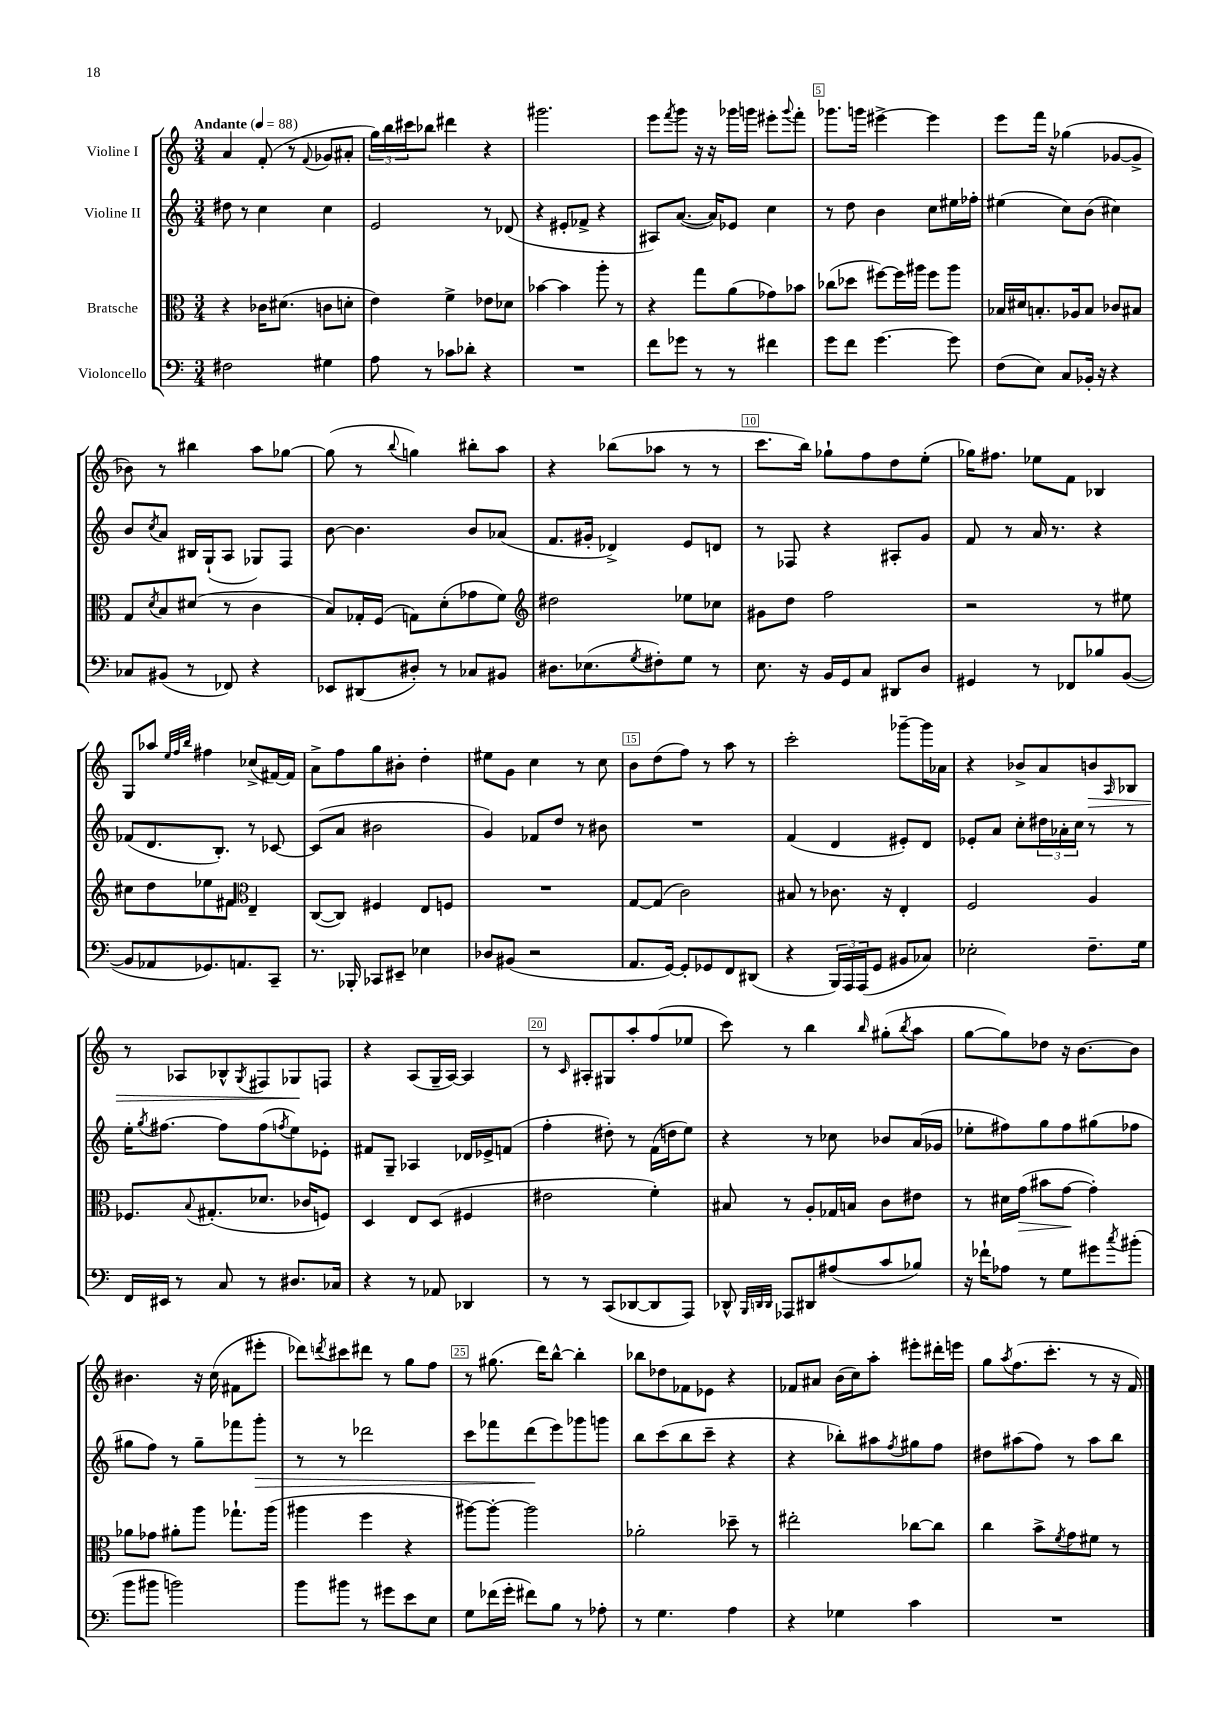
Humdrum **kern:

**kern	**kern	**dynam	**kern	**dynam	**kern	**dynam
*part4	*part3	*part3	*part2	*part2	*part1	*part1
*staff4	*staff3	*staff3	*staff2	*staff2	*staff1	*staff1
*I"Violoncello	*I"Bratsche	*	*I"Violine II	*	*I"Violine I	*
*clefF4	*clefC3	*	*clefG2	*	*clefG2	*
*k[]	*k[]	*	*k[]	*	*k[]	*
*M3/4	*M3/4	*	*M3/4	*	*M3/4	*
*MM88	*MM88	*	*MM88	*	*MM88	*
=1	=1	=1	=1	=1	=1	=1
!	!	!	!	!	!LO:TX:a:B:t=Andante	!
2F#X\	4r	.	8dd#X\	.	4a/	.
.	.	.	8r	.	.	.
.	16c-X\KL	.	4cc\	.	(8f'/	.
.	(8.d#X\J	.	.	.	.	.
.	.	.	.	.	8r	.
.	.	.	.	.	8qqf/	.
4G#X\	8cn\L	.	4cc\	.	8g-X/L	.
.	8dn'\J	.	.	.	8a#X'/J	.
=2	=2	=2	=2	=2	=2	=2
8A\	4e\)	.	2e/	.	24gg\LL)	.
.	.	.	.	.	24bb\	.
.	.	.	.	.	24ccc#X\J	.
8r	.	.	.	.	8bb-X\J	.
8c-X\L	4f^\	.	.	.	4ddd#X\	.
8d-X'\J	.	.	.	.	.	.
4r	8e-X\L	.	8r	.	4r	.
.	8d-X\J	.	(8d-X/	.	.	.
=3	=3	=3	=3	=3	=3	=3
2.r	[4b-X\	.	4r	.	2.ggg#X\	.
.	4b-\]	.	8e#X'/L	.	.	.
.	.	.	8f-X^/J	.	.	.
.	8aa'\	.	4r	.	.	.
.	8r	.	.	.	.	.
=4	=4	=4	=4	=4	=4	=4
8f\L	4r	.	8A#X/L)	.	8eee\L	.
.	.	.	.	.	8qfff/	.
8g-X\J	.	.	([8.a/J	.	8ggg\J	.
8r	8gg\L	.	.	.	16r	.
.	.	.	16a/KL])	.	16r	.
8r	(8a\	.	8e-X/J	.	16ggg-X\LL	.
.	.	.	.	.	16gggn\JJ	.
4f#X\	8g-X\)	.	4cc\	.	8eee#X'\L	.
.	.	.	.	.	8qqggg/	.
.	8b-X\J	.	.	.	8fff'\J	.
=5	=5	=5	=5	=5	=5	=5
8g\L	(8cc-X\L	.	8r	.	8.ggg-X\L	.
8f\J	8dd-X\J	.	8dd\	.	.	.
.	.	.	.	.	16gggn\Jk	.
[4.g\	[8ff#X\L)	.	4b\	.	[4eee#X^\	.
.	16ff#\L]	.	.	.	.	.
.	16aa#X\JJ	.	.	.	.	.
.	8ff#\L	.	8cc\L	.	4eee#\]	.
8g\]	8aa#\J	.	16ee#X\L	.	.	.
.	.	.	16ff-X'\JJ	.	.	.
=6	=6	=6	=6	=6	=6	=6
(8F\L	16B-X/LL	.	(4ee#X\	.	8eee\L	.
.	16d#X/J	.	.	.	.	.
8E\J)	8.Bn'/	.	.	.	16fff\Jk	.
.	.	.	.	.	16r	.
8C/L	.	.	8cc\L)	.	(4gg-X\	.
.	16A-X/k	.	.	.	.	.
16BB-X'/Jk	8B/J	.	(8b\J	.	.	.
16r	.	.	.	.	.	.
4r	8c-X/L	.	4cc#X\)	.	[8g-X/L	.
.	8B#X/J	.	.	.	8g-^/J]	.
!!LO:LB:g=z
=7	=7	=7	=7	=7	=7	=7
8C-X/L	8G/L	.	8b/L	.	8b-X\)	.
.	8qd/	.	8qcc/	.	.	.
(8BB#X/J	8B/	.	8a/J	.	8r	.
8r	(8d#X/J	.	16B#X/LL	.	4bb#X\	.
.	.	.	(16G`/J	.	.	.
8FF-X/)	8r	.	8A/J	.	.	.
4r	4c\	.	8G-X/L)	.	8aa\L	.
.	.	.	8F/J	.	[8gg-X\J	.
=8	=8	=8	=8	=8	=8	=8
8EE-X/L	8B/L)	.	[8b\	.	(8gg-\]	.
(8DD#X/	16G-X'/L	.	4.b\]	.	8r	.
.	(16F/JJ	.	.	.	.	.
.	.	.	.	.	8qqbb/	.
8D#X'/J)	8Gn\L)	.	.	.	4ggn\)	.
8r	(8d'\	.	.	.	.	.
8C-X/L	8g-X\	.	8b/L	.	8bb#X'\L	.
8BB#X/J	8f\J)	.	(8a-X/J	.	8aa\J	.
=9	=9	=9	=9	=9	=9	=9
*	*clefG2	*	*	*	*	*
8.D#X\L	2dd#X\	.	8.f/L	.	4r	.
(8.E-X\	.	.	16g#X'/Jk	.	.	.
.	.	.	4d-X^/)	.	(8bb-X\L	.
8qG/	.	.	.	.	.	.
8F#X'\)	.	.	.	.	8aa-X\J	.
8G\J	8ee-X\L	.	8e/L	.	8r	.
8r	8cc-X\J	.	8dn/J	.	8r	.
=10	=10	=10	=10	=10	=10	=10
8.E\	8g#X\L	.	8r	.	8.ccc\L	.
.	8dd\J	.	8F-X/	.	.	.
16r	.	.	.	.	16bb\Jk)	.
16BB/LL	2ff\	.	4r	.	8gg-X`\L	.
16GG/J	.	.	.	.	.	.
8C/J	.	.	.	.	8ff\	.
8DD#X/L	.	.	8A#X'/L	.	8dd\	.
8D/J	.	.	8g/J	.	(8ee'\J	.
=11	=11	=11	=11	=11	=11	=11
4GG#X/	2r	.	8f/	.	16gg-X\KL)	.
.	.	.	.	.	8.ff#X\J	.
.	.	.	8r	.	.	.
8r	.	.	16a/	.	8ee-X\L	.
.	.	.	8.r	.	.	.
8FF-X/L	.	.	.	.	8f\J	.
8B-X/	8r	.	4r	.	4B-X/	.
([8BB/J	8ee#X\	.	.	.	.	.
!!LO:LB:g=z
=12	=12	=12	=12	=12	=12	=12
8BB/L]	8cc#X\L	.	(8f-X/L	.	8G/L	.
8AA-X/	8dd\	.	8.d/	.	8aa-X/J	.
.	.	.	.	.	32qqee/LLL	.
.	.	.	.	.	32qqff/	.
.	.	.	.	.	32qqbb/JJJ	.
8.GG-X/)	8ee-X\	.	.	.	4ff#X\	.
.	.	.	8.B'/J)	.	.	.
.	8f#X\J	.	.	.	.	.
8.AAn/	.	.	.	.	.	.
*	*clefC3	*	*	*	*	*
.	4E~/	.	8r	.	(8cc-X^/L	.
8CC~/J	.	.	[8c-X/	.	[16f#X/L)	.
.	.	.	.	.	16f#/JJ]	.
=13	=13	=13	=13	=13	=13	=13
8.r	([8C/L	.	(8c-/L]	.	8a^\L	.
.	8C/J])	.	8a/J	.	8ff\	.
16BBB-X'/	.	.	.	.	.	.
8CC-X/L	4F#X/	.	2b#X\	.	8gg\	.
8EE#X~/J	.	.	.	.	8b#X'\J	.
4E-X\	8E/L	.	.	.	4dd'\	.
.	8Fn/J	.	.	.	.	.
=14	=14	=14	=14	=14	=14	=14
8D-X/L	2.r	.	4g/)	.	8ee#X\L	.
(8BB#X/J	.	.	.	.	8g\J	.
2r	.	.	8f-X/L	.	4cc\	.
.	.	.	8dd/J	.	.	.
.	.	.	8r	.	8r	.
.	.	.	8b#X\	.	8cc\	.
=15	=15	=15	=15	=15	=15	=15
8.AA/L	[8G/L	.	2.r	.	8b\L	.
.	(8G/J]	.	.	.	(8dd\	.
[16GG/Jk)	.	.	.	.	.	.
8GG'/L]	2c\)	.	.	.	8ff\J)	.
8GG-X/	.	.	.	.	8r	.
8FF/	.	.	.	.	8aa\	.
(8DD#X/J	.	.	.	.	8r	.
=16	=16	=16	=16	=16	=16	=16
4r	8B#X/	.	(4f/	.	2ccc'\	.
.	8r	.	.	.	.	.
24BBB/LL)	8.c-X\	.	4d/	.	.	.
24AAA/	.	.	.	.	.	.
(24AAA/J	.	.	.	.	.	.
8GG/J	.	.	.	.	.	.
.	16r	.	.	.	.	.
8BB#X/L	4E'/	.	8e#X'/L)	.	[8ggg-X~\L	.
8C-X/J)	.	.	8d/J	.	16ggg-\L]	.
.	.	.	.	.	16a-X\JJ	.
=17	=17	=17	=17	=17	=17	=17
2E-X'\	2F/	.	8e-X'/L	.	4r	.
.	.	.	8a/J	.	.	.
.	.	.	8cc'\L	.	8b-X^/L	.
.	.	.	24dd#X\L	.	8a/	.
.	.	.	24a-X'\	.	.	.
.	.	.	24cc\JJ	.	.	.
!	!	!	!	!	!	!LO:HP:b
8.F~\L	4A/	.	8r	.	8bn/	>
.	.	.	.	.	16qqA/	.
.	.	.	8r	.	8B-X/J	.
16G\Jk	.	.	.	.	.	.
!!LO:LB:g=z
=18	=18	=18	=18	=18	=18	=18
16FF/LL	8.F-X/L	.	16ee'\KL	.	8r	.
.	.	.	8qgg/	.	.	.
16EE#X/JJ	.	.	[8.ff#X\J	.	.	.
8r	.	.	.	.	8A-X/L	.
.	8qqB/	.	.	.	.	.
.	(8.G#X'/	.	.	.	.	.
8C/	.	.	8ff#\L]	.	8B-X^^/	.
.	.	.	.	.	8qG/	.
8r	8.d-X/J	.	(8ff#\	.	8F#X/	.
.	.	.	8qffn/	.	.	.
8.D#X/L	.	.	8ee\)	.	8G-X/	.
.	16c-X/KL	.	.	.	.	.
.	8Fn/J)	.	8e-X'\J	.	8Fn/J	]
16C-X/Jk	.	.	.	.	.	.
=19	=19	=19	=19	=19	=19	=19
4r	4D/	.	8f#X/L	.	4r	.
.	.	.	8G~/J	.	.	.
8r	8E/L	.	4A-X/	.	(8A/L	.
8AA-X/	(8D/J	.	.	.	16G~/L	.
.	.	.	.	.	[16A/JJ)	.
4DD-X/	4F#X/	.	16d-X/LL	.	4A/]	.
.	.	.	16e-X^/J	.	.	.
.	.	.	(8fn/J	.	.	.
=20	=20	=20	=20	=20	=20	=20
8r	2e#X\	.	4ff'\	.	8r	.
.	.	.	.	.	16qqc/	.
8r	.	.	.	.	8A#X'/L	.
(8CC/L	.	.	8dd#X'\)	.	8G#X/	.
[8DD-X/	.	.	8r	.	8aa'/	.
8DD-/]	4f'\)	.	(16f\LL	.	(8ff/	.
.	.	.	16ddn\J	.	.	.
8AAA/J)	.	.	8ee\J)	.	8ee-X/J	.
=21	=21	=21	=21	=21	=21	=21
8DD-X^^/	8B#X/	.	4r	.	8ccc\)	.
32qqBBB/LLL	.	.	.	.	.	.
32qqDDn/	.	.	.	.	.	.
32qqDD/JJJ	.	.	.	.	.	.
8AAA-X/L	8r	.	.	.	8r	.
8DD#X/	8A'/L	.	8r	.	4bb\	.
(8A#X/	16G-X/L	.	8cc-X\	.	.	.
.	16Bn/JJ	.	.	.	.	.
.	.	.	.	.	16qqbb/	.
8c/	8c\L	.	8b-X/L	.	(8gg#X'\L	.
.	.	.	.	.	8qbb/	.
8B-X/J)	8e#X\J	.	(16a/L	.	8aa\J	.
.	.	.	16g-X/JJ	.	.	.
=22	=22	=22	=22	=22	=22	=22
16r	8r	.	8ee-X'\L	.	[8gg\L	.
16f-X`\KL	.	.	.	.	.	.
8A-X\J	16d#X\LL	.	8ff#X\)	.	8gg\])	.
!	!	!LO:HP:b	!	!	!	!
.	(16g\JJ	>	.	.	.	.
8r	8b#X\L	.	8gg\	.	8dd-X\J	.
8G\L	[8g\J	.	8ff#\	.	16r	.
.	.	.	.	.	[8.b\L	.
8g#X\	4g'\])	]	(8gg#X\	.	.	.
8qcc/	.	.	.	.	.	.
(8b#X'\J	.	.	8ff-X\J	.	8b\J]	.
!!LO:LB:g=z
=23	=23	=23	=23	=23	=23	=23
8b\L	8a-X\L	.	8gg#X\L	.	4.b#X\	.
8b#X\J	8g-X\J	.	8ff\J)	.	.	.
2bn\)	8a#X'\L	.	8r	.	.	.
.	8aa\J	.	8gg#~\L	.	16r	.
.	.	.	.	.	(16cc\	.
.	8.gg-X`\L	.	8fff-X\	.	8f#X\L	.
!	!	!	!	!LO:HP:b	!	!
.	.	.	8ggg'\J	>	8eee#X'\J	.
.	(16aa\Jk	.	.	.	.	.
=24	=24	=24	=24	=24	=24	=24
8b\L	4aa#X\	.	8r	.	8ddd-X\L)	.
.	.	.	.	.	8qdddn/	.
8b#X\J	.	.	8r	.	8ccc#X\	.
8r	4ff\	.	2ddd-X\	.	8ddd#X\J	.
8g#X\L	.	.	.	.	8r	.
8e\	4r	.	.	.	8gg\L	.
8E\J	.	.	.	.	8ff\J	.
=25	=25	=25	=25	=25	=25	=25
8G\L	[8aa#X\L)	.	8ccc\L	.	8r	.
(16f-X\L	8aa#'\J_	.	8fff-X\	.	(8.gg#X\	.
16g'\JJ	.	.	.	.	.	.
8f#X\L)	2aa#\]	.	(8ddd\	.	.	.
.	.	.	.	.	16ddd\KL)	.
8B\J	.	.	8eee\)	]	[8bb^^\J	.
8r	.	.	8ggg-X\	.	4bb'\]	.
8A-X'\	.	.	8gggn\J	.	.	.
=26	=26	=26	=26	=26	=26	=26
8r	2a-X'\	.	8bb\L	.	8bb-X\L	.
4.G\	.	.	(8ccc\	.	8dd-X\	.
.	.	.	8bb\	.	8f-X\	.
.	.	.	8ccc~\J	.	8e-X\J	.
4A\	8dd-X~\	.	4r	.	4r	.
.	8r	.	.	.	.	.
=27	=27	=27	=27	=27	=27	=27
4r	2ee#X'\	.	4r	.	8f-X/L	.
.	.	.	.	.	8a#X/J	.
4G-X\	.	.	8bb-X'\L)	.	(16b\LL	.
.	.	.	.	.	16cc\J)	.
.	.	.	8aa#X\	.	8aa'\J	.
.	.	.	8qff/	.	.	.
4c\	[8cc-X\L	.	8gg#X\	.	8eee#X'\L	.
.	8cc-\J]	.	8ff\J	.	16ddd#X'\L	.
.	.	.	.	.	16eeen\JJ	.
=28	=28	=28	=28	=28	=28	=28
2.r	4cc\	.	8dd#X\L	.	8gg\L	.
.	.	.	.	.	8qaa/	.
.	.	.	(8aa#X\	.	(8.ff\	.
.	8b^\L	.	8ff\J)	.	.	.
.	.	.	.	.	8.ccc'\J	.
.	8qf/	.	.	.	.	.
.	8g\	.	8r	.	.	.
.	8f#X\J	.	8aa#\L	.	8r	.
.	8r	.	8bb\J	.	16r	.
.	.	.	.	.	16f/)	.
==	==	==	==	==	==	==
*-	*-	*-	*-	*-	*-	*-
